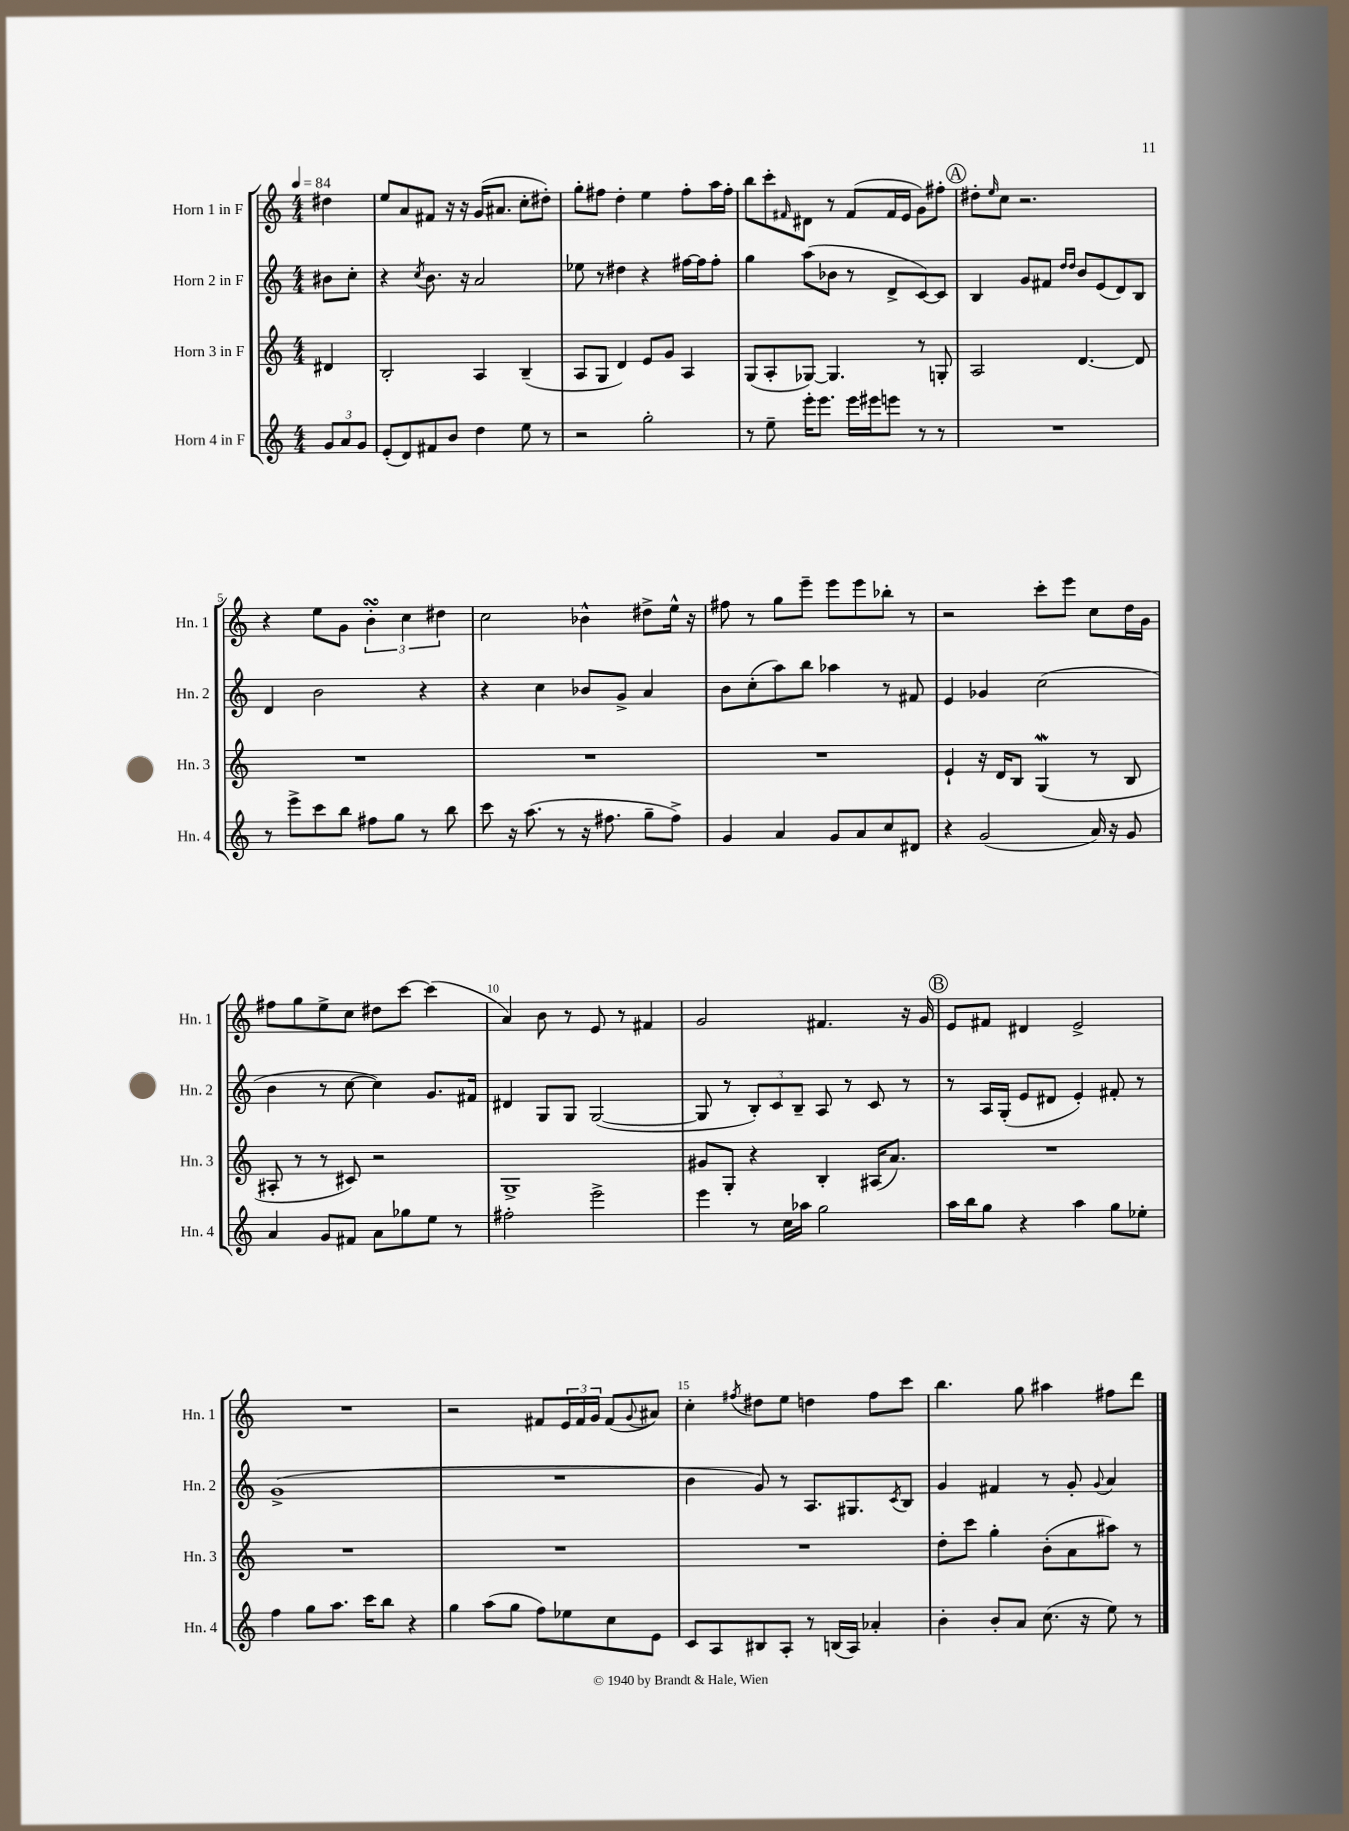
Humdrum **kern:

**kern	**kern	**kern	**kern
*staff4	*staff3	*staff2	*staff1
*clefG2	*clefG2	*clefG2	*clefG2
*k[]	*k[]	*k[]	*k[]
*M4/4	*M4/4	*M4/4	*M4/4
*MM84	*MM84	*MM84	*MM84
12g	4d#	8b#	4dd#
12a	.	.	.
.	.	8cc'	.
12g	.	.	.
=	=	=	=
(8e'	2B'	4r	8ee
8d)	.	.	8a
.	.	8qcc	.
8f#	.	8.b	8f#
8b	.	.	16r
.	.	16r	16r
4dd	4A	2a	(16g
.	.	.	8.a#
8ee	(4B~	.	8cc'
8r	.	.	8dd#')
=	=	=	=
2r	8A	8ee-	8gg'
.	8G	8r	8ff#
.	4d)	4dd#	4dd'
2gg'	8e	4r	4ee
.	8g	.	.
.	4A	[16ff#	8ff#'
.	.	16ff#]	.
.	.	8ff#'	16aa
.	.	.	16ff#'
=	=	=	=
8r	(8G	4gg	8bb
8ee~	8A'	.	8ccc'
.	.	.	16qqf#
16eee'	[8G-)	(8aa	8d#
8.eee	.	.	.
.	4.G-]	8b-	8r
16eee	.	8r	(8f#
16eee#	.	.	.
8eee	.	8d^	16f#
.	.	.	16e
8r	8r	[8c)	8g)
8r	8G'	8c]	8ff#'
=	=	=	=
1r	2A	4B	8dd#'
.	.	.	16qqee
.	.	.	8cc
.	.	8g	2.r
.	.	8f#	.
.	.	16qqdd	.
.	.	16qqdd	.
.	[4.d	8b	.
.	.	(8e	.
.	.	8d)	.
.	8d]	8B	.
=	=	=	=
8r	1r	4d	4r
8eee^	.	.	.
8ccc	.	2b	8ee
8bb	.	.	8g
8ff#	.	.	6b'
8gg	.	.	.
.	.	.	6cc
8r	.	4r	.
.	.	.	6dd#
8bb	.	.	.
=	=	=	=
8ccc	1r	4r	2cc
16r	.	.	.
(8.aa	.	.	.
.	.	4cc	.
8r	.	.	.
16r	.	8b-	4b-^^
8.ff#	.	.	.
.	.	8g^	.
8gg~	.	4a	8dd#^
8ff#^)	.	.	16ee^^
.	.	.	16r
=	=	=	=
4g	1r	8b	8ff#
.	.	(8cc'	8r
4a	.	8aa)	8gg
.	.	8bb	8eee~
8g	.	4aa-	8eee
8a	.	.	8eee
8cc	.	8r	8bb-'
8d#	.	8f#	8r
=	=	=	=
4r	4e`	4e	2r
(2g	16r	4g-	.
.	16d	.	.
.	8B	.	.
.	(4G	(2cc	8ccc'
.	.	.	8eee
16a)	8r	.	8cc
16r	.	.	.
8g	8B	.	16dd
.	.	.	16g
=	=	=	=
4a	8A#'	4b	8ff#
.	8r	.	8gg
8g	8r	8r	8ee^
8f#	8c#)	[8cc	8cc
8a	2r	4cc])	8dd#
8gg-	.	.	[8ccc
8ee	.	8.g	(4ccc]
8r	.	.	.
.	.	16f#	.
=	=	=	=
2ff#'	1G^	4d#	4a)
.	.	8G	8b
.	.	8G	8r
2eee^	.	([2G	8e
.	.	.	8r
.	.	.	4f#
=	=	=	=
4eee	8g#	8G]	2g
.	8G'	8r	.
8r	4r	12B')	.
.	.	12c	.
16cc	.	.	.
.	.	12B~	.
16aa-	.	.	.
2gg	4B'	8A	4.f#
.	.	8r	.
.	(16A#	8c	.
.	8.a)	.	.
.	.	8r	16r
.	.	.	16g
=	=	=	=
16aa	1r	8r	8e
16bb	.	.	.
8gg	.	16A	8f#
.	.	(16G'	.
4r	.	8e	4d#
.	.	8d#	.
4aa	.	4e')	2e^
8gg	.	8f#'	.
8ee-'	.	8r	.
=	=	=	=
4ff	1r	(1g^	1r
8gg	.	.	.
8.aa	.	.	.
16ccc	.	.	.
8bb	.	.	.
4r	.	.	.
=	=	=	=
4gg	1r	1r	2r
(8aa	.	.	.
8gg	.	.	.
8ff)	.	.	8f#
8ee-	.	.	24e
.	.	.	24f#
.	.	.	24g
8cc	.	.	(8f#
.	.	.	8qqg
8e	.	.	8a#)
=	=	=	=
8c	1r	4b	4cc'
8A	.	.	.
.	.	.	8qff#
8B#	.	8g)	8dd#
8A'	.	8r	8ee
8r	.	8.A	4dd
(16B	.	.	.
16A)	.	8.G#	.
4a-'	.	.	8ff#
.	.	8qc	.
.	.	8B	8ccc
=	=	=	=
4b'	8dd'	4g	4.bb
.	8ccc	.	.
8b'	4gg'	4f#	.
8a	.	.	8gg
(8.cc	(8b'	8r	4aa#
.	8a	8g'	.
16r	.	.	.
.	.	8qqg	.
8ee)	8aa#)	4a	8ff#
8r	8r	.	8ddd
==	==	==	==
*-	*-	*-	*-
